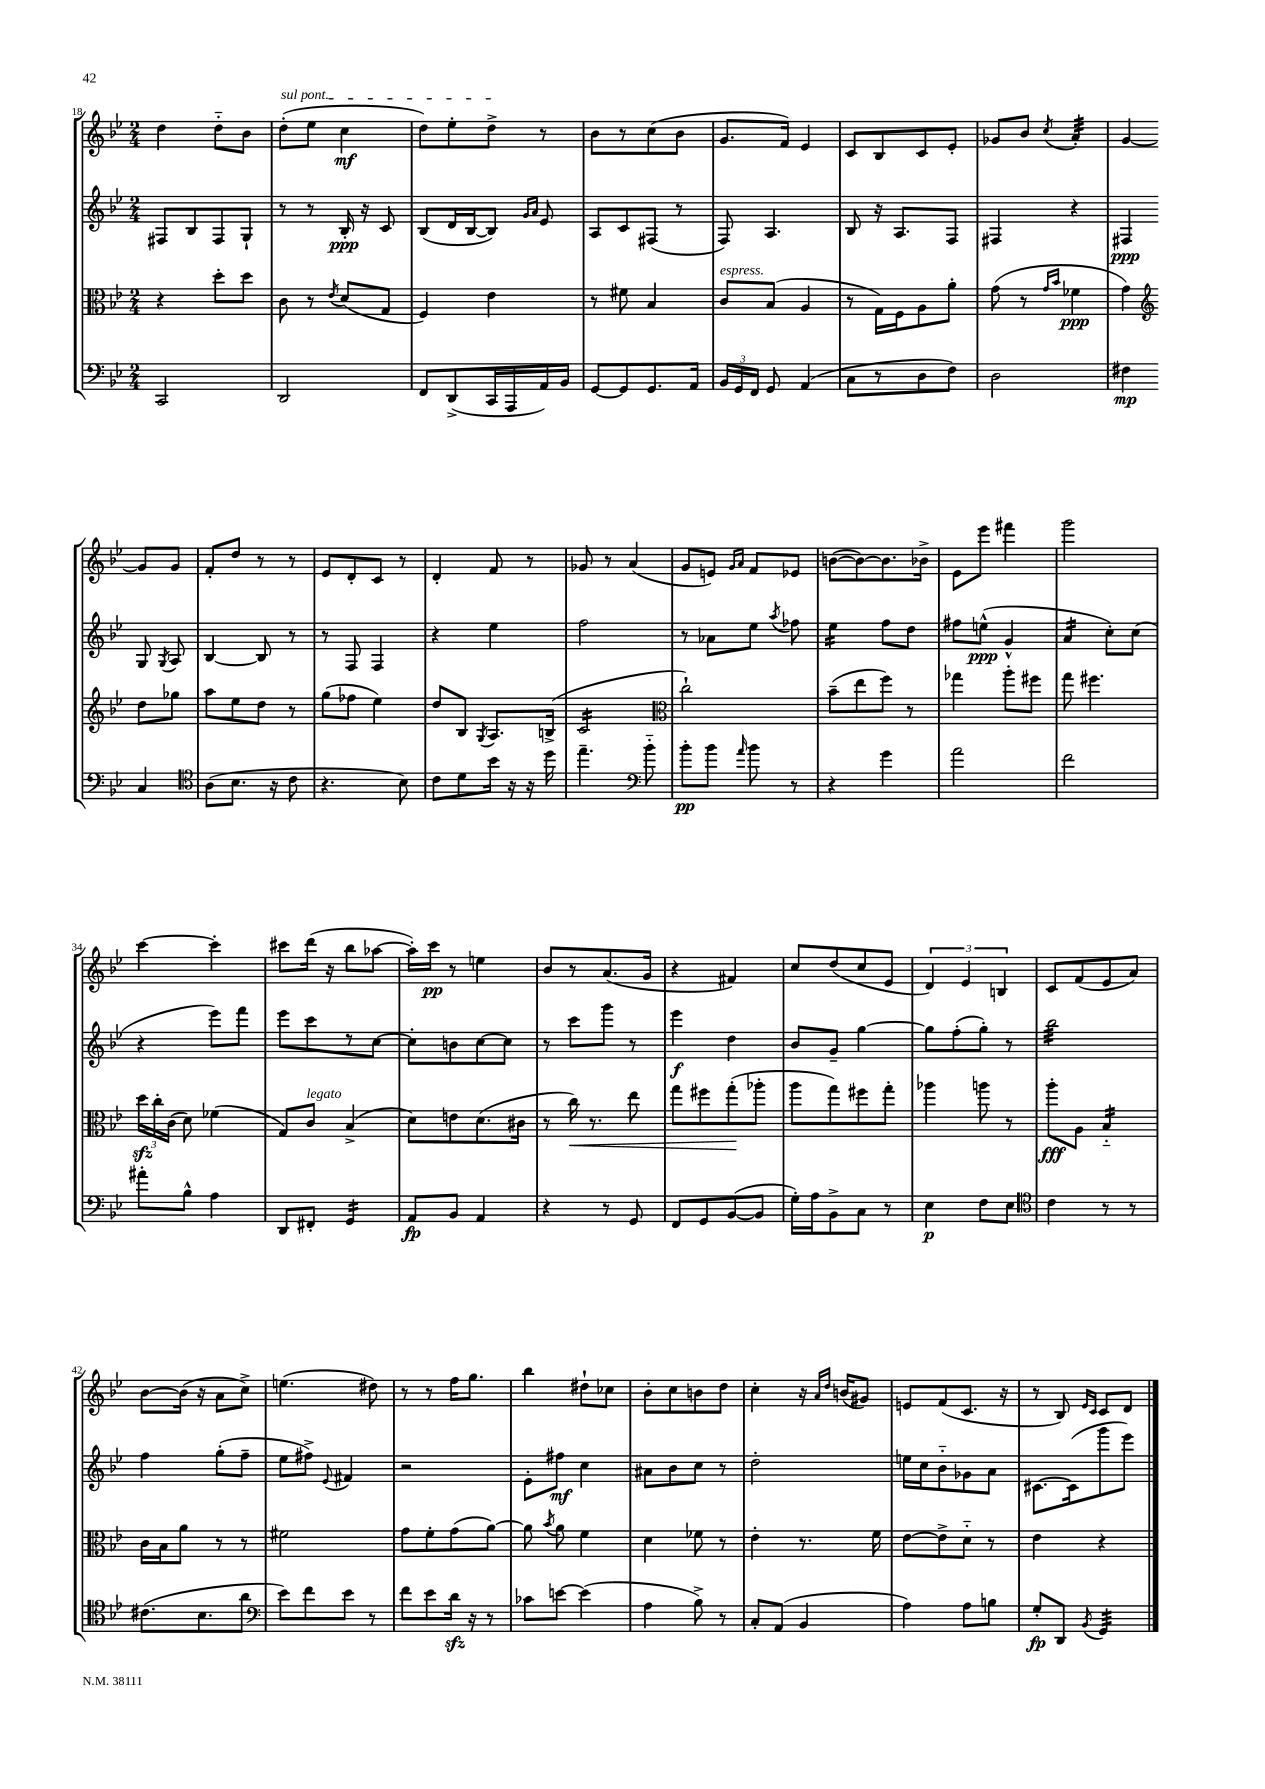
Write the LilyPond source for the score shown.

<<
\new StaffGroup <<
\new Staff = "s0" {
    \clef treble \key bes \major \numericTimeSignature \time 2/4
    \autoBeamOff d''4 d''8[-_ bes'8] |
    \once \override TextSpanner.bound-details.left.text = \markup { \italic "sul pont." } d''8[-.\startTextSpan( ees''8] c''4\mf |
    d''8[) ees''8-. d''8]->\stopTextSpan r8 |
    bes'8[ r8 c''8( bes'8] |
    g'8.[ f'16]) ees'4 |
    c'8[ bes8 c'8 ees'8]-. |
    ges'8[ bes'8] \acciaccatura { c''8 } a'4:32-. |
    g'4~ g'8[ g'8] |
    f'8[-. d''8] r8 r8 |
    ees'8[ d'8-. c'8] r8 |
    d'4-. f'8 r8 |
    ges'8 r8 a'4( |
    g'8[ e'8]) \grace { g'16[ a'16] } f'8[ ees'8] |
    b'8[~( b'8~) b'8. bes'16]-> |
    ees'8[ ees'''8] fis'''4 |
    g'''2 |
    c'''4~ c'''4-. |
    cis'''8[ d'''16]( r16 bes''8[ aes''8]~ |
    aes''16[-.) c'''16]\pp r8 e''4 |
    bes'8[ r8 a'8.( g'16] |
    r4 fis'4) |
    c''8[ d''8( c''8 ees'8] |
    \tuplet 3/2 { d'4) ees'4 b4 } |
    c'8[ f'8( ees'8 a'8]) |
    bes'8[~ bes'16]( r16 a'8[ c''8]->) |
    e''4.( dis''8) |
    r8 r8 f''16[ g''8.] |
    bes''4 dis''8[-! ces''8] |
    bes'8[-. c''8 b'8 d''8] |
    c''4-. r16 \grace { a'16[ d''16] } b'16[( gis'8]) |
    e'8[ f'8( c'8.] r16 |
    r8 bes8) \grace { ees'16[ c'16] } c'8[ d'8] \bar "|." |
}
\new Staff = "s1" {
    \clef treble \key bes \major \numericTimeSignature \time 2/4
    \autoBeamOff fis8[ bes8 fis8 g8]-! |
    r8 r8 bes16-.\ppp r16 c'8 |
    bes8[( d'16 bes16~ bes8]) \grace { g'16[ a'16] } ees'8 |
    a8[ c'8 fis8]( r8 |
    f8) a4. |
    bes8 r16 a8.[ f8] |
    fis4 r4 |
    fis4\ppp g8 \acciaccatura { g8 } a8 |
    bes4~ bes8 r8 |
    r8 f8 f4 |
    r4 ees''4 |
    f''2 |
    r8 aes'8[ ees''8] \acciaccatura { a''8 } fes''8 |
    ees''4:16 f''8[ d''8] |
    fis''8[ e''8]-^\ppp( g'4-^ |
    a'4:16 c''8[-.) c''8]( |
    r4 ees'''8[) f'''8] |
    ees'''8[ c'''8 r8 c''8]~ |
    c''8[-. b'8 c''8~ c''8] |
    r8 c'''8[ g'''8] r8 |
    ees'''4\f d''4 |
    bes'8[ g'8]-- g''4~ |
    g''8[ f''8-.( g''8]-.) r8 |
    bes''2:32 |
    f''4 g''8[-.( f''8]-- |
    ees''8[ fis''8]->) \appoggiatura { ees'8 } fis'4 |
    r2 |
    ees'8[-. fis''8]\mf c''4 |
    ais'8[ bes'8 c''8] r8 |
    d''2-. |
    e''16[ c''16 bes'8-_ ges'8 a'8] |
    cis'8.[~ cis'16( g'''8 ees'''8]) \bar "|." |
}
\new Staff = "s2" {
    \clef alto \key bes \major \numericTimeSignature \time 2/4
    \autoBeamOff r4 d''8[-. d''8] |
    c'8 r8 \acciaccatura { ees'8 } d'8[( g8] |
    f4) ees'4 |
    r8 fis'8 bes4 |
    c'8[^\markup { \italic "espress." } bes8]( a4 |
    r8 g16[) f16 a8 a'8]-. |
    g'8( r8 \grace { g'16[ bes'16] } fes'4\ppp |
    g'4) \clef treble d''8[ ges''8] |
    a''8[ ees''8 d''8] r8 |
    g''8[( fes''8] ees''4) |
    d''8[ bes8] \acciaccatura { g8 } a8.[ b16]->( |
    c'2:16 |
    \clef alto c''2-!) |
    bes'8[--( ees''8 f''8]) r8 |
    ges''4 a''8[-. fis''8] |
    g''8 fis''4. |
    \tuplet 3/2 { d''16[\sfz c''16-. c'16]( } d'8) fes'4( |
    g8[) c'8]^\markup { \italic "legato" } bes4->( |
    d'8[) e'8 d'8.( cis'16] |
    r8 c''16\<) r8. ees''8 |
    g''8[ fis''8 g''8-.\!( aes''8]-. |
    a''8[ g''8) fis''8 g''8]-. |
    aes''4 a''8 r8 |
    a''8[-.\fff a8] bes4:16-_ |
    c'16[ bes16 a'8] r8 r8 |
    fis'2 |
    g'8[ f'8-. g'8( a'8]~) |
    a'8 \acciaccatura { bes'8 } a'8 f'4 |
    d'4 fes'8 r8 |
    ees'4-. r8. f'16 |
    ees'8[~ ees'8-> d'8]-_ r8 |
    ees'4 r4 \bar "|." |
}
\new Staff = "s3" {
    \clef bass \key bes \major \numericTimeSignature \time 2/4
    \autoBeamOff c,2 |
    d,2 |
    f,8[ d,8->( c,16 a,,16 a,16) bes,16] |
    g,8[~ g,8 g,8. a,16] |
    \tuplet 3/2 { bes,16[ g,16 f,16] } g,8 a,4( |
    c8[ r8 d8 f8]) |
    d2 |
    fis4\mp c4 |
    \clef tenor a8[( bes8.] r16 c'8 |
    r4. bes8) |
    c'8[ d'8 bes'16] r16 r16 d''16 |
    ees''4.-- \clef bass bes'8-_ |
    bes'8[-.\pp bes'8] \grace { a'16 } bes'8 r8 |
    r4 g'4 |
    a'2 |
    f'2 |
    ais'8[-. bes8]-^ a4 |
    d,8[ fis,8]-. g,4:16 |
    a,8[\fp bes,8] a,4 |
    r4 r8 g,8 |
    f,8[ g,8 bes,8~( bes,8] |
    g16[-.) a16 bes,8-> c8] r8 |
    ees4\p f8[ ees8] |
    \clef tenor c'4 r8 r8 |
    cis'8.[( bes8. a'8] |
    \clef bass ees'8[) f'8 ees'8] r8 |
    f'8[ ees'8 d'16]\sfz r16 r8 |
    ces'8[ e'8]~ e'4( |
    a4 bes8->) r8 |
    c8[-. a,8]( bes,4 |
    a4) a8[ b8] |
    g8[-.\fp d,8] \acciaccatura { bes,8 } g,4:32 \bar "|." |
}
>>
>>
\layout { \context { \Score currentBarNumber = #18 } }
